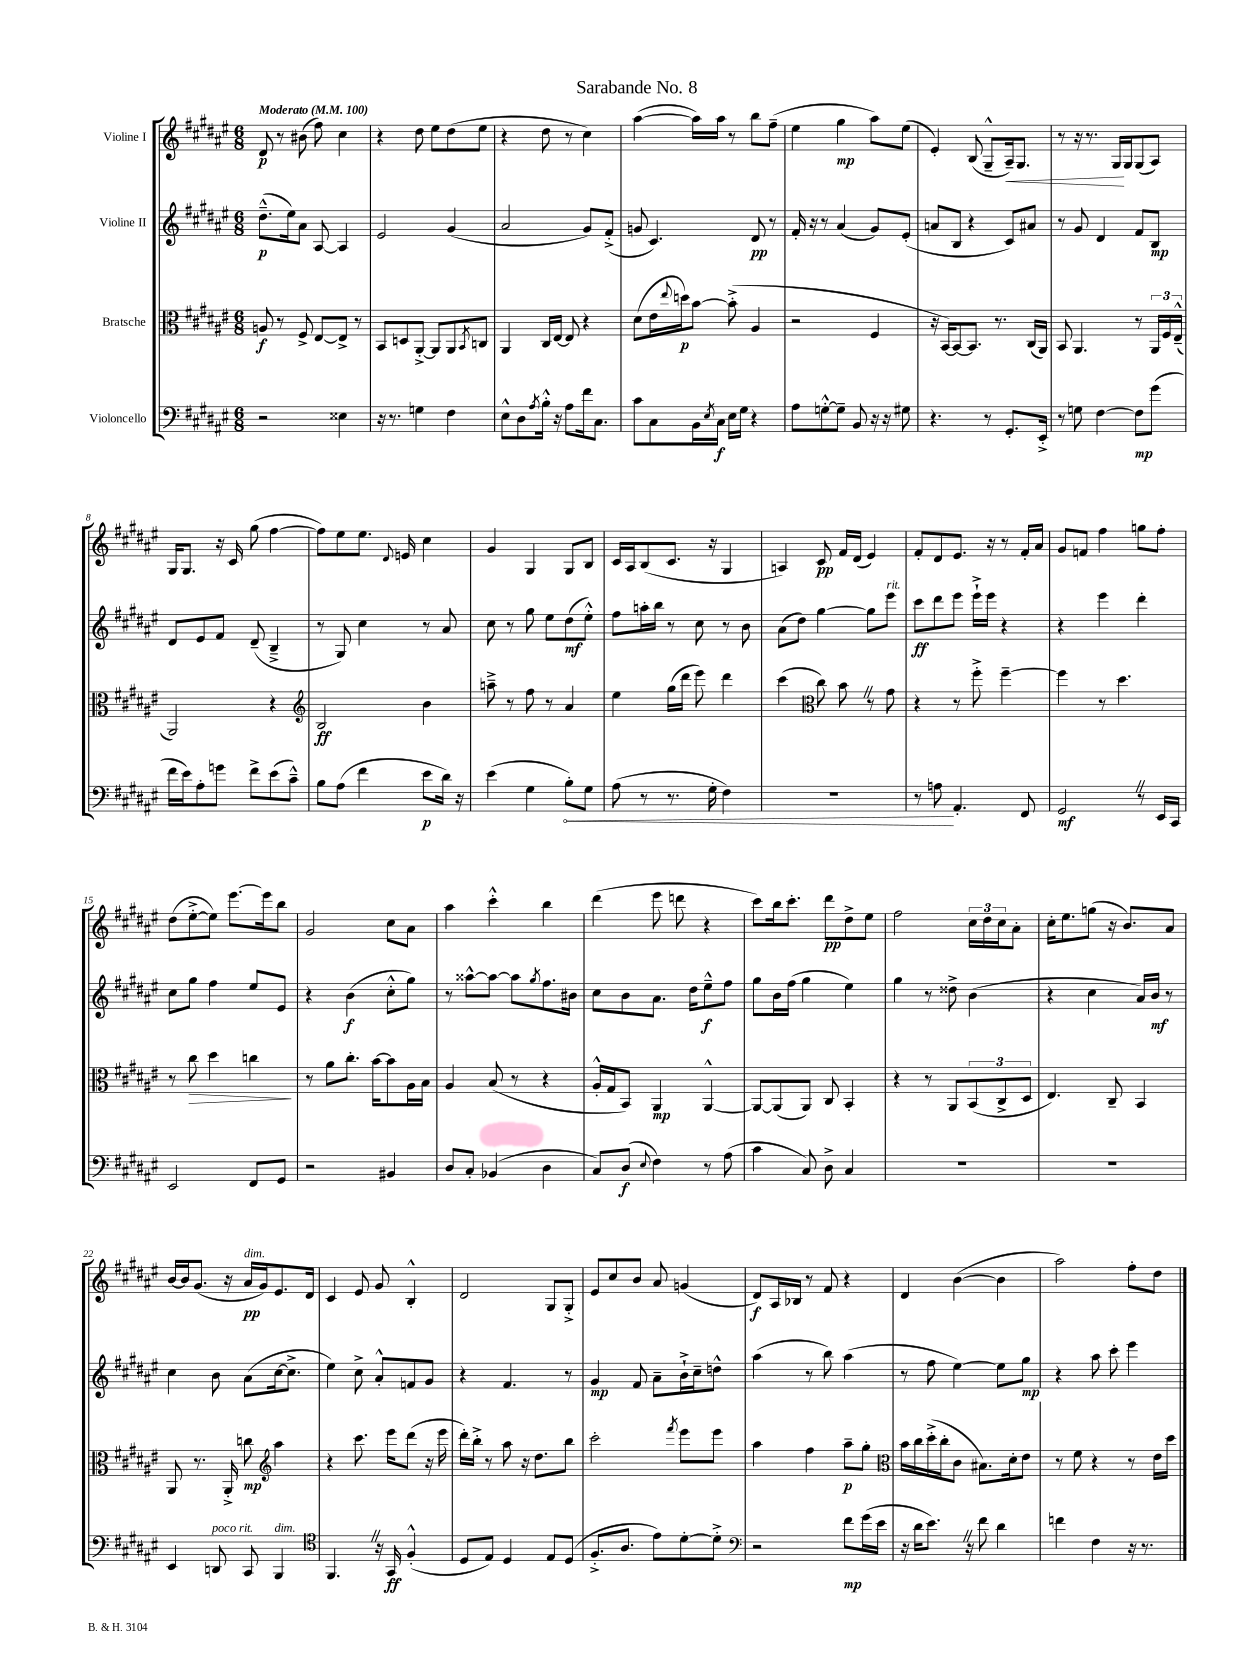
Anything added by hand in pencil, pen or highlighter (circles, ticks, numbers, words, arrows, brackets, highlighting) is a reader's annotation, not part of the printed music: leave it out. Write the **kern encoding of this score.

**kern	**kern	**kern	**kern
*staff4	*staff3	*staff2	*staff1
*clefF4	*clefC3	*clefG2	*clefG2
*k[f#c#g#d#a#e#]	*k[f#c#g#d#a#e#]	*k[f#c#g#d#a#e#]	*k[f#c#g#d#a#e#]
*M6/8	*M6/8	*M6/8	*M6/8
*MM100	*MM100	*MM100	*MM100
2r	8A	(8.dd#~^^	8d#
.	8r	.	8r
.	.	16ee#)	.
.	8F#^	8a#	(8b#
.	[8E#	[8A#	8ff#)
4E##	8E#^]	4A#]	4cc#
.	8r	.	.
=	=	=	=
16r	8BB	2e#	4r
8.r	.	.	.
.	8D	.	.
4G	[8AA#'^	.	8dd#
.	8AA#]	.	8ee#
4F#	8AA#	(4g#	(8dd#
.	8qBB	.	.
.	8C	.	8ee#
=	=	=	=
8E#^^	4AA#	2a#	4r
8D#	.	.	.
8qA#	.	.	.
16B'^^	16C#	.	8dd#
16r	[16E#	.	.
8A#	8E#]	.	8r
16f#	4r	8g#)	4cc#)
8.C#	.	.	.
.	.	(8f#'^	.
=	=	=	=
8c#	(8d#	8g	([4aa#
8C#	16e#	4.c#)	.
.	8qqee#	.	.
.	16dd)	.	.
16BB	[8b	.	16aa#])
8qE#	.	.	.
16C#	.	.	16aa#
16E#	(8b'^]	.	8r
16G#	.	.	.
4r	4A#	8d#	8bb
.	.	8r	(8ff#~
=	=	=	=
8A#	2r	16f#'	4ee#
.	.	16r	.
[8G'^^	.	8r	.
8G~]	.	(4a#	4gg#
8BB	.	.	.
16r	4F#	8g#)	8aa#)
16r	.	.	.
8G#	.	(8e#'	(8ee#
=	=	=	=
4.r	16r	8a	4e#')
.	[16BB)	.	.
.	8BB_	8B	.
.	8.BB]	4r	(8B
8r	.	.	8G#~^^
.	8.r	.	.
8.GG#'	.	8c#)	16A#~)
.	.	.	8.G#
.	(16C#	8a#	.
16EE#'^	16AA#)	.	.
=	=	=	=
8r	8BB	8r	8r
8G	4.AA#	8g#	16r
.	.	.	8.r
[4F#	.	4d#	.
.	.	.	16G#
.	.	.	16G#
8F#]	8r	8f#	(8G#
(8g#	24AA#	8B	8A#)
.	24F#	.	.
.	(24E#~^^	.	.
=	=	=	=
16f#	2AA#)	8d#	16G#
16e#)	.	.	8.G#
8A#'	.	8e#	.
8g	.	8f#	16r
.	.	.	16c#
8f#^	.	(8d#~	(8gg#
(8e#	4r	4B~^	[4ff#
8c#~^^)	.	.	.
=	=	=	=
*	*clefG2	*	*
8B	2B	8r	8ff#])
(8A#	.	8G#)	8ee#
4f#	.	4cc#	8.ee#
.	.	.	8qqd#
.	.	.	16e
8e#	4b	8r	4cc#
16d#)	.	8a#	.
16r	.	.	.
=	=	=	=
(4e#	8aa~^	8cc#	4g#
.	8r	8r	.
4G#	8ff#	8gg#	4G#
.	8r	8ee#	.
8B')	4a#	(8dd#	8G#
8G#	.	8ee#'^^)	8B
=	=	=	=
(8A#	4ee#	8ff#	16c#
.	.	.	16A#
8r	.	16aa'	(8B
.	.	16bb	.
8.r	(16gg#	8r	8.c#
.	16ddd#	.	.
.	8eee#)	8cc#	.
16G#'	.	.	16r
4F#)	4ddd#	8r	4G#
.	.	8b	.
=	=	=	=
2.r	(4ccc#	(8a#	4A)
.	.	8dd#)	.
*	*clefC3	*	*
.	8cc#)	[4gg#	8c#
.	8b	.	16f#
.	.	.	(16d#
.	8r	8gg#]	4e#)
.	8g#	8eee#	.
=	=	=	=
8r	4r	8ccc#	8f#'
8A	.	8ddd#	8d#
4.AA#'	8r	8eee#	8.e#
.	8ff#'^	16eee#`^	.
.	.	16eee#	16r
.	[4ff#~	4r	8r
8FF#	.	.	16f#'
.	.	.	16a#
=	=	=	=
2GG#	4ff#]	4r	8g#
.	.	.	8f
.	8r	4eee#	4ff#
.	4.dd#	.	.
8r	.	4ddd#'	8gg
16EE#	.	.	8ff#'
16CC#	.	.	.
=	=	=	=
2EE#	8r	8cc#	(8dd#
.	8cc#	8gg#	[8ee#'^
.	4dd#	4ff#	8ee#])
.	.	.	[8.eee#
8FF#	4cc	8ee#	.
.	.	.	16eee#]
8GG#	.	8e#	8bb
=	=	=	=
2r	8r	4r	2g#
.	8a#	.	.
.	8.cc#'	(4b	.
.	[16b	.	.
4BB#	8b]	8cc#'^^	8cc#
.	16A#	8gg#)	8a#
.	16B	.	.
=	=	=	=
8D#	4A#	8r	4aa#
8C#'	.	[8aa##^^	.
(4BB-	(8B	8aa##_	4ccc#'^^
.	8r	8aa##]	.
.	.	8qgg#	.
4D#	4r	8.ff#	4bb
.	.	16b#	.
=	=	=	=
8C#)	16A#'^^	8cc#	(4ddd#
.	16G#	.	.
(8D#	8BB)	8b	.
8qqE#	.	.	.
4F#)	4AA#	8.a#	8eee#
.	.	.	8ddd
.	.	16dd#	.
8r	[4AA#^^	8ee#~^^	4r
(8A#	.	8ff#	.
=	=	=	=
4c#	8AA#_	8gg#	8ccc#)
.	(8AA#]	16b	16bb
.	.	(16ff#	8.ccc#'
8C#)	8AA#)	4gg#	.
8D#^	8C#	.	8ddd#
4C#	4BB'	4ee#)	8dd#^
.	.	.	8ee#
=	=	=	=
2.r	4r	4gg#	2ff#
.	8r	8r	.
.	8AA#	8dd##^	.
.	(12BB	(4b	24cc#
.	.	.	24dd#
.	12C#^	.	24cc#
.	.	.	8a#'
.	12D#	.	.
=	=	=	=
2.r	4.E#)	4r	16cc#'
.	.	.	8.ee#
.	.	4cc#	(8gg
.	8C#~	.	16r
.	.	.	8.b)
.	4BB	16a#)	.
.	.	16b	.
.	.	8r	8a#
=	=	=	=
4EE#	8AA#	4cc#	[16b
.	.	.	16b]
.	8.r	.	(8.g#
8DD	.	8b	.
.	16AA#'^	.	16r
8CC#	8cc	(8a#	16a#
.	.	.	16g#)
*	*clefG2	*	*
4BBB	4aa#	[16cc#	8.e#
.	.	8.cc#^]	.
.	.	.	16d#
=	=	=	=
*clefC4	*	*	*
4.FF#	4r	4ee#)	4c#
.	8.ccc#	8cc#^	8e#
16r	.	8a#'^^	8g#
16GG#	16eee#	.	.
(4F#'^^	(8ddd#	8f	4B'^^
.	16r	8g#	.
.	16eee#	.	.
=	=	=	=
8D#	16ddd#')	4r	2d#
.	16bb'^	.	.
8E#)	8r	.	.
4D#	8aa#	4.f#	.
.	16r	.	.
.	8.dd#	.	.
8E#	.	.	8G#
(8D#	8bb	8r	8G#'^
=	=	=	=
8.F#'^	2ccc#'	4g#	8e#
.	.	.	8cc#
8.A#	.	.	.
.	.	8f#	8b
8e#)	.	8a#~	8a#
.	8qfff#	.	.
[8d#'	8eee#	16b`^	(4g
.	.	16cc#~	.
8d#'^]	8eee#	8dd^^	.
=	=	=	=
*clefF4	*	*	*
2r	4aa#	(4aa#	8d#)
.	.	.	16A#
.	.	.	16B-
.	4ff#	8r	8r
.	.	8bb)	8f#
8f#	8aa#~	(4aa#	4r
(16g#	8gg#'	.	.
16e#	.	.	.
=	=	=	=
*	*clefC3	*	*
16r	16b	8r	4d#
16d#	16cc#	.	.
8.e#)	(16dd#'^	8ff#	.
.	16cc#'	.	.
.	8c#	[4ee#)	([4b
16r	.	.	.
8f#	8.B#)	.	.
4d#	.	8ee#]	4b]
.	16d#'	.	.
.	8e#	8gg#	.
=	=	=	=
4f	8r	4r	2aa#)
.	8f#	.	.
4F#	4r	8aa#	.
.	.	8ccc#'	.
16r	8r	4eee#	8ff#'
8.r	.	.	.
.	16e#	.	8dd#
.	16dd#	.	.
==	==	==	==
*-	*-	*-	*-
